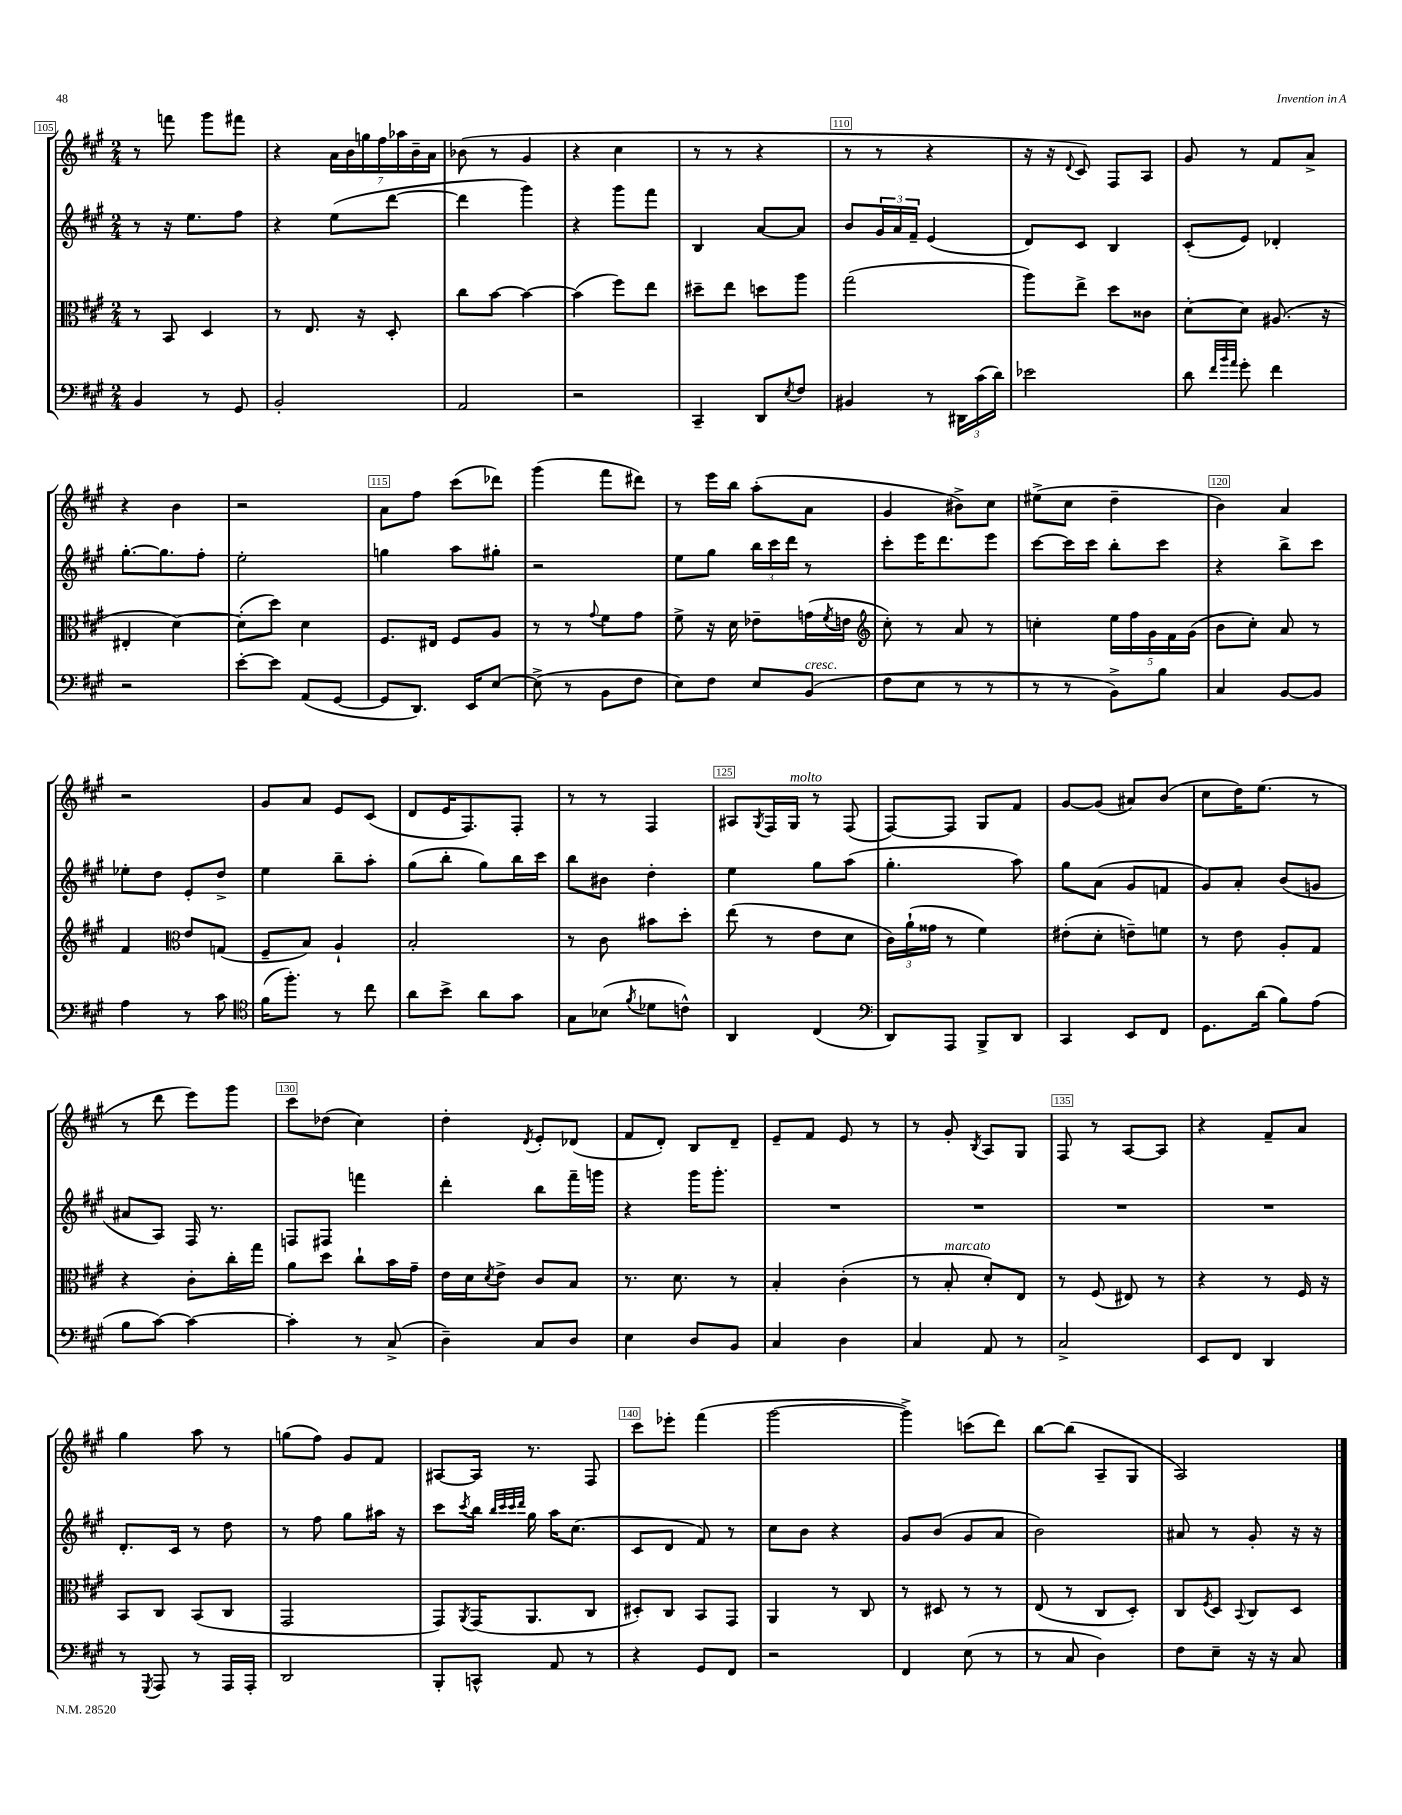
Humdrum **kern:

**kern	**kern	**kern	**kern
*staff4	*staff3	*staff2	*staff1
*clefF4	*clefC3	*clefG2	*clefG2
*k[f#c#g#]	*k[f#c#g#]	*k[f#c#g#]	*k[f#c#g#]
*M2/4	*M2/4	*M2/4	*M2/4
4BB/	8r	8r	8r
.	8BB/	16r	8fff\
.	.	8.ee\L	.
8r	4D/	.	8ggg#\L
8GG#/	.	8ff#\J	8fff#\J
=	=	=	=
2BB'/	8r	4r	4r
.	8.E/	.	.
.	.	(8ee\L	28a\LL
.	.	.	28b\
.	16r	.	.
.	.	.	28gg\
.	.	.	28ff#\
.	8D'/	[8ddd\J	.
.	.	.	28aa-\
.	.	.	28b~\
.	.	.	28a\JJ
=	=	=	=
2AA/	8cc#\L	4ddd\]	(8b-\
.	[8b\J	.	8r
.	4b\_	4ggg#\)	4g#/
=	=	=	=
2r	(4b\]	4r	4r
.	8ff#\L)	8ggg#\L	4cc#\
.	8ee\J	8fff#\J	.
=	=	=	=
4CC#~/	8dd#~\L	4B/	8r
.	8ee\J	.	8r
8DD/L	8dd\L	[8a/L	4r
8qE/	.	.	.
8F#/J	8aa\J	8a/]J	.
=	=	=	=
4BB#/	(2gg#\	8b/L	8r
.	.	24g#/L	8r
.	.	24a/	.
.	.	24f#~/JJ	.
8r	.	(4e/	4r
24DD#\LL	.	.	.
(24c#\	.	.	.
24d\JJ)	.	.	.
=	=	=	=
2e-\	8aa\L)	8d/L)	16r
.	.	.	16r
.	.	.	8qqd/
.	8ee^\J	8c#/J	8c#/)
.	8dd\L	4B/	8F#/L
.	8c##\J	.	8A/J
=	=	=	=
8d\	[8d'\L	(8c#'/L	8g#/
32qqf#/LLL	.	.	.
32qqb/	.	.	.
32qqa/JJJ	.	.	.
8g#'\	8d\]J	8e/J)	8r
4f#\	(8.A#/	4d-'/	8f#/L
.	.	.	8a^/J
.	16r	.	.
=	=	=	=
2r	4E#'/	[8.gg#'\L	4r
.	.	8.gg#\]	.
.	[4d\)	.	4b\
.	.	8ff#'\J	.
=	=	=	=
[8e'\L	(8d'\]L	2ee'\	2r
8e\]J	8dd\J)	.	.
(8AA/L	4d\	.	.
[8GG#/J	.	.	.
=	=	=	=
8GG#/]L	8.F#/L	4gg\	8a\L
8.DD/J)	.	.	8ff#\J
.	16E#/Jk	.	.
.	8F#/L	8aa\L	(8ccc#\L
16EE/LK	.	.	.
[8E/J	8A/J	8gg#'\J	8ddd-\J)
=	=	=	=
(8E^\]	8r	2r	(4ggg#\
8r	8r	.	.
.	8qqg#/	.	.
8BB\L	8f#\L	.	8fff#\L
8F#\J	8g#\J	.	8ddd#\J)
=	=	=	=
8E\L)	8f#^\	8ee\L	8r
8F#\J	16r	8gg#\J	16eee\LL
.	16d\	.	16bb\JJ
8E/L	8e-~\L	24bb\LL	(8aa'\L
.	.	24ccc#\	.
.	.	24ddd\JJ	.
(8BB/J	(16g\L	8r	8a\J
.	8qf#/	.	.
.	16e\JJ	.	.
=	=	=	=
*	*clefG2	*	*
8F#\L	8cc#'\)	8ccc#'\L	4g#/
8E\J	8r	16eee\K	.
.	.	8.ddd\	.
8r	8a/	.	8b#^\L)
8r	8r	8eee\J	8cc#\J
=	=	=	=
8r	4cc'\	[8ccc#\L	(8ee#^\L
8r	.	16ccc#\]L	8cc#\J
.	.	16ccc#\JJ	.
8BB^\L)	20ee\LL	8bb'\L	4dd~\
.	20ff#\	.	.
.	20g#\	.	.
8B\J	.	8ccc#\J	.
.	20f#\	.	.
.	(20g#\JJ	.	.
=	=	=	=
4C#/	8b\L	4r	4b\)
.	8cc#'\J)	.	.
[8BB/L	8a/	8bb^\L	4a/
8BB/]J	8r	8ccc#\J	.
=	=	=	=
4A\	4f#/	8ee-'\L	2r
.	.	8dd\J	.
*	*clefC3	*	*
8r	8e/L	8e'/L	.
8c#\	(8G/J	8dd^/J	.
=	=	=	=
*clefC4	*	*	*
(16f#\LK	8F#~/L	4ee\	8g#/L
8.ff#'\J)	.	.	.
.	8B/J)	.	8a/J
8r	4A`/	8bb~\L	8e/L
8cc#\	.	8aa'\J	(8c#/J
=	=	=	=
8a\L	2B'/	(8gg#\L	8d/L
8b^\J	.	8bb'\J	16e/K
.	.	.	8.F#/)
8a\L	.	8gg#\L)	.
8g#\J	.	16bb\L	8F#'/J
.	.	16ccc#\JJ	.
=	=	=	=
8G#\L	8r	8bb\L	8r
(8B-\J	8c#\	8b#\J	8r
8qf#/	.	.	.
8d-\L	8b#\L	4dd'\	4F#/
8c^^\J)	8dd'\J	.	.
=	=	=	=
4AA/	(8ee\	4ee\	8A#/L
.	.	.	8qG#/
.	8r	.	16F#/L
.	.	.	16G#/JJ
(4C#/	8e\L	8gg#\L	8r
.	8d\J	(8aa\J	(8F#/
=	=	=	=
*clefF4	*	*	*
8DD/L)	24c#\LL)	4.gg#'\	[8F#/L)
.	(24a`\	.	.
.	24g##\JJ	.	.
8AAA/J	8r	.	8F#/]J
8BBB^/L	4f#\)	.	8G#/L
8DD/J	.	8aa\)	8f#/J
=	=	=	=
4CC#/	(8e#'\L	8gg#\L	[8g#/L
.	8d'\J	(8a\J	(8g#/]J
8EE/L	8e~\L)	8g#/L	8a#/L)
8FF#/J	8f\J	8f/J	(8b/J
=	=	=	=
8.GG#\L	8r	8g#/L)	8cc#\L
.	8e\	8a'/J	16dd\K)
(16d\Jk	.	.	(8.ee\J
8B\L)	8A'/L	(8b/L	.
(8A\J	8G#/J	8g/J	8r
=	=	=	=
8B\L	4r	8a#/L	8r
[8c#\J)	.	8A/J)	8ddd\
4c#\_	8c#'\L	16F#/	8eee\L)
.	.	8.r	.
.	16cc#'\L	.	8ggg#\J
.	16gg#\JJ	.	.
=	=	=	=
4c#'\]	8a\L	8F/L	8ccc#\L
.	8dd\J	8F#/J	(8dd-\J
8r	8cc#`\L	4fff\	4cc#\)
(8C#^/	16b\L	.	.
.	16g#~\JJ	.	.
=	=	=	=
4D~\)	16e\LL	4ddd'\	4dd'\
.	16d\J	.	.
.	8qd/	.	.
.	8e^\J	.	.
.	.	.	8qd/
8C#/L	8c#/L	8bb\L	8e'/L
8D/J	8B/J	16fff#~\L	(8d-/J
.	.	16ggg\JJ	.
=	=	=	=
4E\	8.r	4r	8f#/L
.	.	.	8d'/J)
.	8.d\	.	.
8D/L	.	16ggg#\LK	8B/L
.	.	8.ggg#'\J	.
8BB/J	8r	.	8d~/J
=	=	=	=
4C#/	4B'/	2r	8e~/L
.	.	.	8f#/J
4D\	(4c#'\	.	8e/
.	.	.	8r
=	=	=	=
4C#/	8r	2r	8r
.	8B'/	.	8g#'/
.	.	.	8qB/
8AA/	8d'/L)	.	8A/L
8r	8E/J	.	8G#/J
=	=	=	=
2C#^/	8r	2r	8F#/
.	(8F#/	.	8r
.	8E#/)	.	[8A/L
.	8r	.	8A/]J
=	=	=	=
8EE/L	4r	2r	4r
8FF#/J	.	.	.
4DD/	8r	.	8f#~/L
.	16F#/	.	8a/J
.	16r	.	.
=	=	=	=
8r	8BB/L	8.d'/L	4gg#\
8qGGG#/	.	.	.
8AAA/	8C#/J	.	.
.	.	16c#/Jk	.
8r	(8BB/L	8r	8aa\
16AAA/LL	8C#/J	8dd\	8r
16AAA'/JJ	.	.	.
=	=	=	=
2DD/	2GG#/	8r	(8gg\L
.	.	8ff#\	8ff#\J)
.	.	8gg#\L	8g#/L
.	.	16aa#\Jk	8f#/J
.	.	16r	.
=	=	=	=
8BBB'/L	8GG#/L)	8ccc#\L	[8A#/L
.	8qAA/	8qccc#/	.
8CC^^/J	(16GG#/K	16bb\Jk	16A#/]Jk
.	.	32qqbb/LLL	.
.	.	32qqccc#/	.
.	.	32qqccc#/	.
.	.	32qqddd/JJJ	.
.	8.AA/	16gg#\	8.r
8AA/	.	16aa\LK	.
.	.	(8.cc#\J	.
8r	8C#/J	.	8F#/
=	=	=	=
4r	8D#'/L)	8c#/L	8ccc#\L
.	8C#/J	8d/J	8eee-'\J
8GG#/L	8BB/L	8f#/)	(4fff#\
8FF#/J	8GG#/J	8r	.
=	=	=	=
2r	4AA/	8cc#\L	[2ggg#\
.	.	8b\J	.
.	8r	4r	.
.	8C#/	.	.
=	=	=	=
4FF#/	8r	8g#/L	4ggg#^\])
.	8D#/	(8b/J	.
(8E\	8r	8g#/L	(8ccc\L
8r	8r	8a/J	8ddd\J)
=	=	=	=
8r	(8E/	2b\)	[8bb\L
8C#/	8r	.	(8bb\]J
4D\)	8C#/L	.	8A~/L
.	8D'/J)	.	8G#/J
=	=	=	=
8F#\L	8C#/L	8a#/	2A/)
.	8qF#/	.	.
8E~\J	8D/J	8r	.
.	8qqBB/	.	.
16r	8C#/L	8g#'/	.
16r	.	.	.
8C#/	8D/J	16r	.
.	.	16r	.
==	==	==	==
*-	*-	*-	*-
